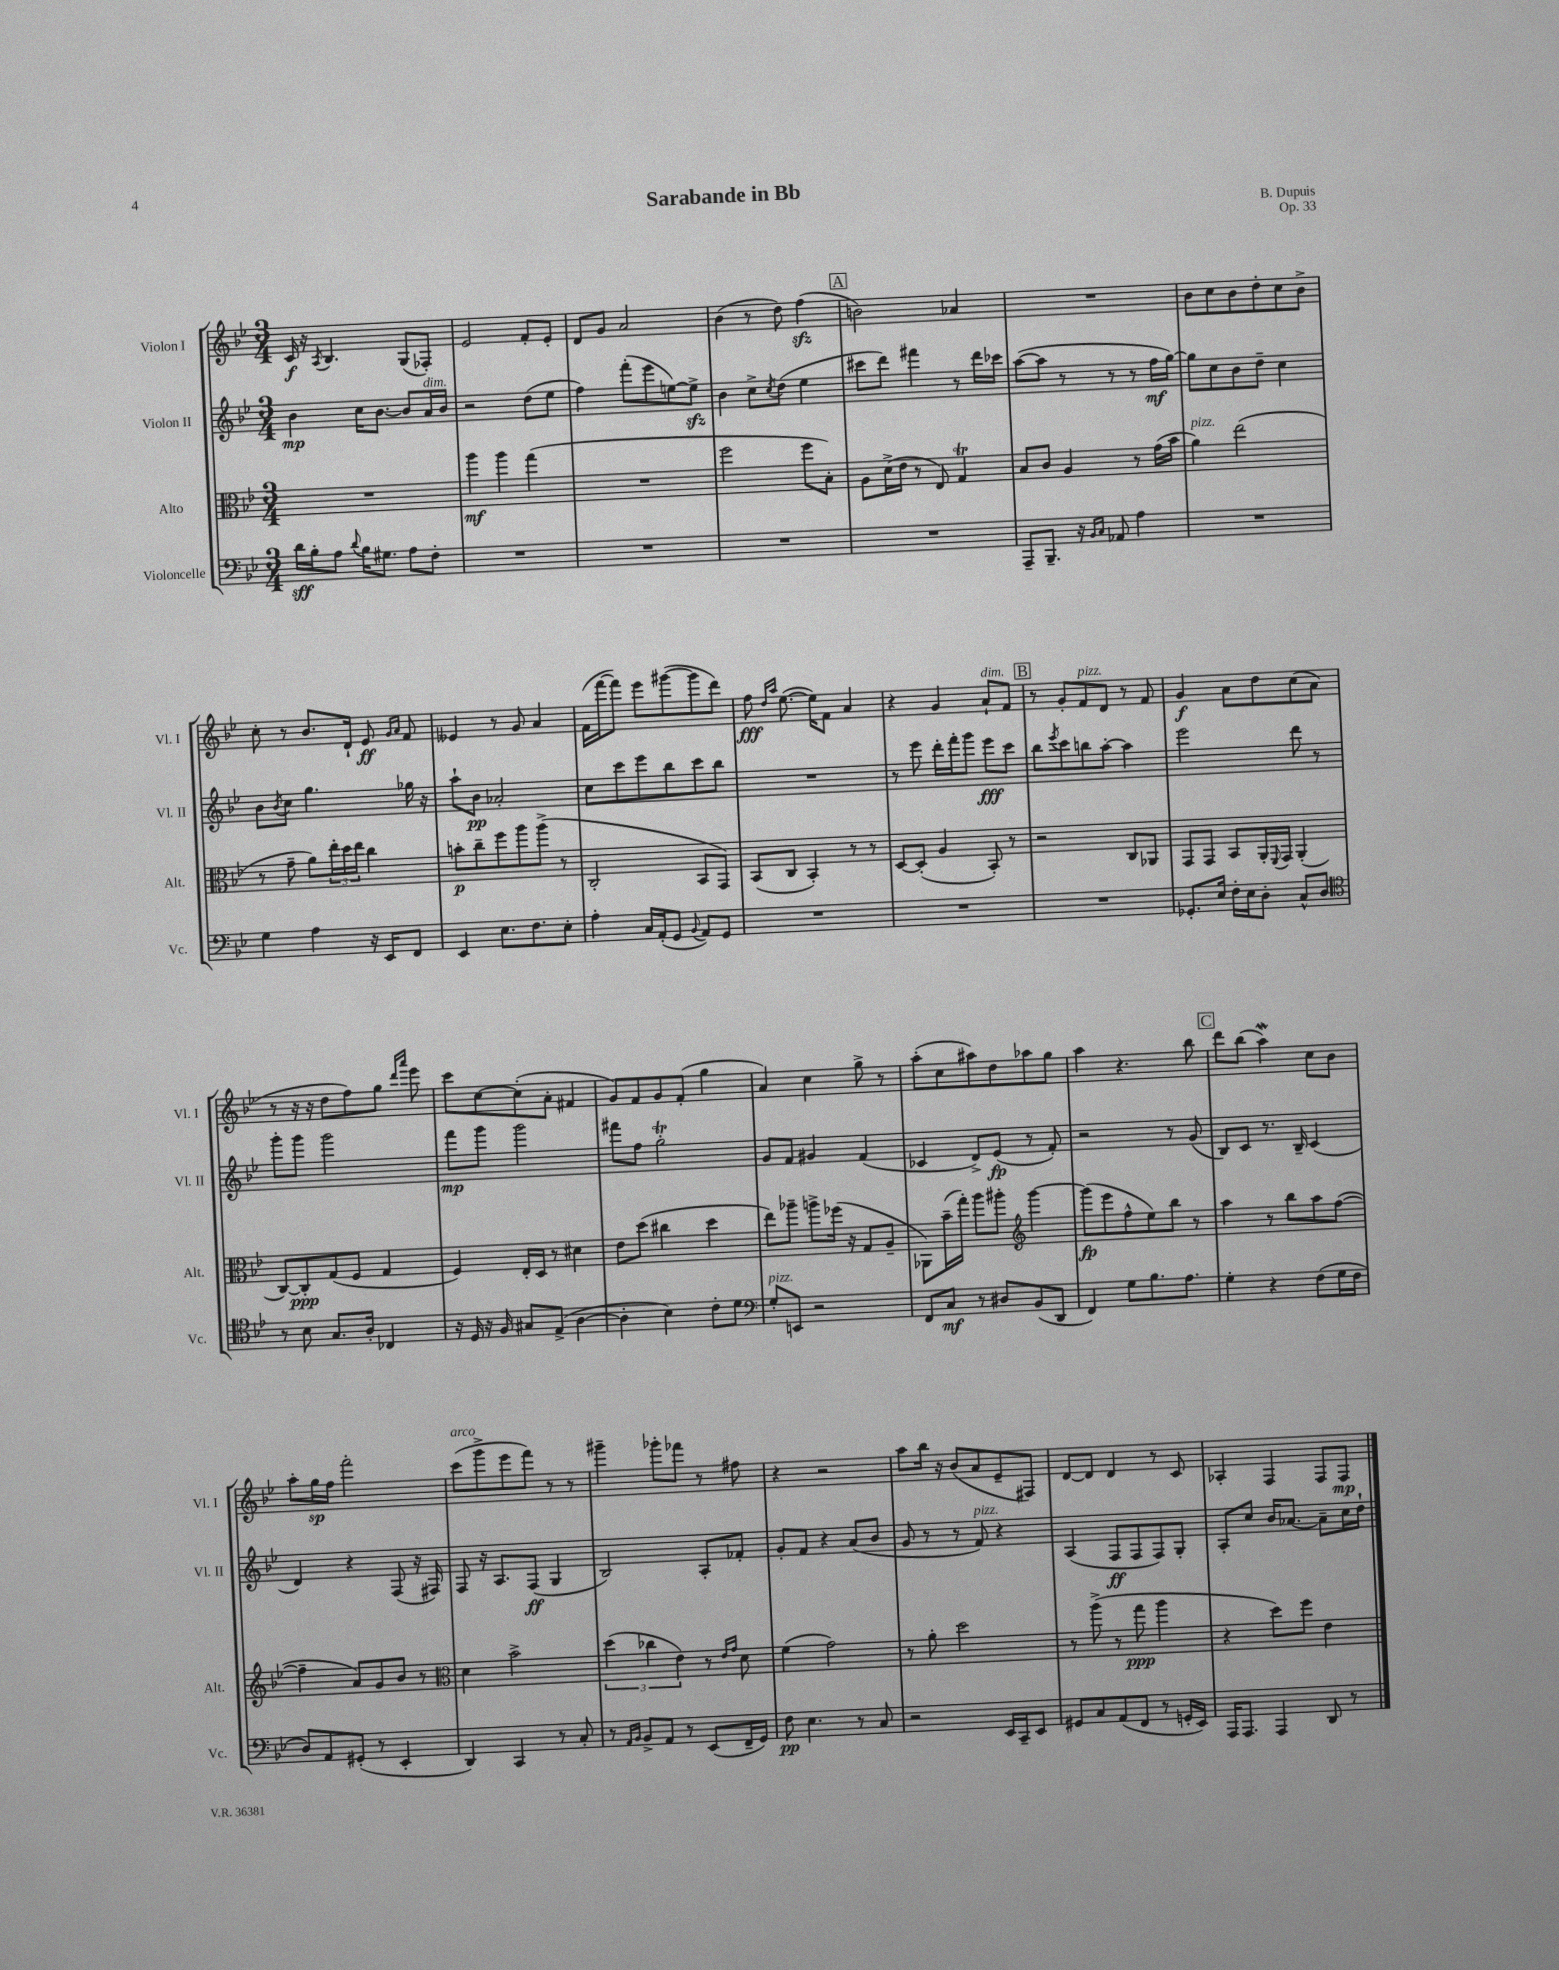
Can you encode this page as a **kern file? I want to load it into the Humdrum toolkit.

**kern	**kern	**kern	**kern
*staff4	*staff3	*staff2	*staff1
*clefF4	*clefC3	*clefG2	*clefG2
*k[b-e-]	*k[b-e-]	*k[b-e-]	*k[b-e-]
*M3/4	*M3/4	*M3/4	*M3/4
16d\LL	2.r	4b-\	16c/
16B-'\J	.	.	16r
.	.	.	8qA/
8A\J	.	.	4.B-/
8qqd/	.	.	.
16B-\LK	.	16cc\LK	.
8.G#\J	.	[8.b-\J	.
8A\L	.	8b-/]L	(8G/L
8F'\J	.	16a/L	8F-'/J)
.	.	16b-/JJ	.
=	=	=	=
2.r	4aa\	2r	2e-/
.	4aa\	.	.
.	(4gg\	(8dd\L	8f'/L
.	.	8ee-\J	8e-'/J
=	=	=	=
2.r	2.r	4ff\)	8d/L
.	.	.	8g/J
.	.	(8fff'\L	2a/
.	.	8eee-\	.
.	.	[8ee\)	.
.	.	8ee^\]J	.
=	=	=	=
2.r	2ff\	4b-\	(4b-\
.	.	8cc^\L	8r
.	.	8qcc/	.
.	.	(8dd\J	8dd\)
.	8ff\L	4ee-\	(4ff\
.	8B-'\J)	.	.
=	=	=	=
2.r	8A\L	8ccc#\L	2b\)
.	(16d^\L	8ddd\J)	.
.	16e-\JJ	.	.
.	8r	4fff#\	.
.	8E-/)	.	.
.	4G/	8r	4a-/
.	.	16ddd\LL	.
.	.	16ccc-\JJ	.
=	=	=	=
8AAA~/L	8B-/L	([8aa\L	2.r
8.BBB-~/J	8c/J	8aa\]J	.
.	4A/	8r	.
16r	.	.	.
16qqBB-/LL	.	.	.
16qqC/JJ	.	.	.
8AA-/	.	8r	.
4A\	8r	8r	.
.	(16g\LL	16ff\LL	.
.	16b-\JJ	[16gg\JJ)	.
=	=	=	=
2.r	4a\)	8gg\]L	8b-\L
.	.	8cc\	8cc\
.	(2ee-\	8b-\	8b-\
.	.	8dd~\J	8dd'\
.	.	4cc\	8cc\
.	.	.	8b-^\J
=	=	=	=
4G\	8r	8b-\L	8cc'\
.	.	8qb-/	.
.	8g~\	8cc\J	8r
4A\	8a\L)	4.gg\	8.b-/L
.	24ee-'\L	.	.
.	24dd\	.	.
.	.	.	16d`/Jk
.	24ee-\JJ	.	.
16r	4cc\	.	8e-/
16EE-/LK	.	.	.
.	.	.	16qqg/LL
.	.	.	16qqa/JJ
8FF/J	.	16gg-\	8f/
.	.	16r	.
=	=	=	=
4EE-/	8b'\L	8aa`\L	4e--/
.	8cc~\	8b-\J	.
8.E-\L	8ff\	2a-'/	8r
.	8aa\	.	8g/
8.F\	.	.	.
.	(8aa^\J	.	4a/
8E-'\J	8r	.	.
=	=	=	=
4A'\	2C'/	8cc\L	(16f\LL
.	.	.	[16fff\J
.	.	8ccc\	8fff\]J)
16C/LL	.	8eee-\	8eee-\L
(16AA'/J	.	.	.
8GG/J	.	8bb-\	([8ggg#\
8qqBB-/	.	.	.
8AA/L)	8BB-/L	8ccc\	8ggg#\]
8GG/J	8GG/J)	8bb-\J	8ddd\J)
=	=	=	=
2.r	(8BB-/L	2.r	8ff\
.	.	.	16qqdd/LL
.	.	.	16qqaa/JJ
.	8C/J	.	([8.ee-\
.	4BB-'/)	.	.
.	.	.	16ee-\]LK)
.	.	.	8f\J
.	8r	.	4a/
.	8r	.	.
=	=	=	=
2.r	[8D/L	8r	4r
.	(8D'/]J	8eee-\	.
.	4A/	16ddd'\LL	4g/
.	.	16fff'\J	.
.	.	8ggg\J	.
.	8BB-'/)	8eee-\L	8a`/L
.	8r	8ccc\J	8f/J
=	=	=	=
2.r	2r	8bb-\L	8r
.	.	8qeee-/	.
.	.	8ccc\	8g'/L
.	.	8bb\	8f/
.	.	[8aa'\J	8d/J
.	8C/L	4aa\]	8r
.	8AA-/J	.	8f/
=	=	=	=
8.GG-'/L	8GG/L	2eee-\	4g/
.	8GG/J	.	.
16E-/Jk	.	.	.
16F'\LL	8BB-/L	.	8a\L
16E-\J	.	.	.
8D'\J	16AA'/L	.	8dd\
.	8qqFF/	.	.
.	16GG/JJ	.	.
8C^^/L	(4AA'/	8ddd\	(8cc\
8D/J	.	8r	8a\J
=	=	=	=
*clefC4	*	*	*
8r	[8C/L)	8ggg'\L	8r
8B-\	8C'/]	8ggg\J	16r
.	.	.	16r
8.G/L	(8G/	2ggg\	8dd\L
.	8F/J	.	8ff\)
16A'/Jk	.	.	.
4C-/	4G/	.	8gg\J
.	.	.	16qqddd/LL
.	.	.	16qqaaa/JJ
.	.	.	8eee-\
=	=	=	=
16r	4F/)	8fff\L	8ccc\L
16D/	.	.	.
16r	.	8ggg\J	[8cc\
16F/	.	.	.
8G#/L	16E-'/LL	2ggg\	(8cc'\]
.	16D/JJ	.	.
(8E-^/J	8r	.	8a'\J
[4A\	4d#\	.	4f#/
=	=	=	=
4A'\]	8e-\L	8fff#\L	8g/L)
.	(8dd\J	8ff\J	8f/
4B-\)	4cc#\	2gg'\	8g/
.	.	.	(8f'/J
8c'\L	4dd\	.	4gg\
8d\J	.	.	.
=	=	=	=
*clefF4	*	*	*
8G'/L	8ee-\L)	8g/L	4a/)
8EE/J	8aa-~\J	8f/J	.
2r	8aa^\L	4g#/	4cc\
.	(16ff-\Jk	.	.
.	16r	.	.
.	8G/L	(4f/	8gg^\
.	8A~/J	.	8r
=	=	=	=
8FF/L	8AA-\L)	4c-/	(8aa'\L
8C/J	(16b-~\L	.	8cc\
.	16gg'\JJ)	.	.
8r	8aa\L	8d^/L)	8aa#\)
8D#/L	8aa#'\J	(8e-/J	8dd\
*	*clefG2	*	*
(8BB-/	[4ggg\	8r	8aa-\
8DD/J	.	8f'/)	8gg\J
=	=	=	=
4FF/)	(8ggg\]L	2r	4aa\
.	8eee-\	.	.
8G\L	8ff^^\	.	4.r
8.B-\	8ee-\)	.	.
.	8bb-\J	8r	.
8.A\J	.	.	.
.	8r	(8g/	8bb-\
=	=	=	=
4G'\	4aa\	8B-/L)	8ddd\L
.	.	8c/J	(8bb-\J
4r	8r	8.r	4aa\)
.	8bb-\L	.	.
.	.	16B-~/	.
(8F\L	8aa\	(4c/	8cc\L
16G\L	([8ff\J	.	8b-\J
16F\JJ	.	.	.
=	=	=	=
8D/L)	4ff~\]	4d/)	8aa'\L
8AA/	.	.	16gg\L
.	.	.	16ff\JJ
(8GG#'/J	8a/L)	4r	2fff'\
8r	8g/	.	.
4EE-'/	8b-/J	(8F/	.
.	8r	16r	.
.	.	16F#/)	.
=	=	=	=
*	*clefC3	*	*
4DD/)	4d\	8F/	(8ccc\L
.	.	16r	8ggg^\
.	.	8.A/L	.
4CC/	2b-^\	.	8eee-\
.	.	(8F/J	8fff\J)
8r	.	4G/	8r
8C'/	.	.	8r
=	=	=	=
8r	(6dd\	2B-/)	4ggg#~\
16qqAA/LL	.	.	.
16qqBB-/JJ	.	.	.
8BB-^/L	.	.	.
.	6cc-\	.	.
8AA/J	.	.	8ggg-'\L
.	6e-\)	.	.
8r	.	.	8fff-\J
(8EE-/L	8r	8A'/L	8r
.	16qqe-/LL	.	.
.	16qqg/JJ	.	.
16FF~/L	8d\	8f-'/J	8ff#\
16GG/JJ)	.	.	.
=	=	=	=
8F\	(4f\	8g'/L	4r
4.E-\	.	8f/J	.
.	2g\)	4r	2r
8r	.	(8a/L	.
8C/	.	8b-/J	.
=	=	=	=
2r	8r	8g/	8aa\L
.	8a'\	8r	16bb-\Jk
.	.	.	16r
.	2dd\	8r	(8b-/L
.	.	8f/)	8a/
16EE-/LL	.	4r	8e-~/
16CC~/J	.	.	.
8EE-/J	.	.	8F#/J)
=	=	=	=
8GG#/L	8r	(4A/	[8d/L
8C/	(8aa^\	.	8d/]J
(8AA/	8r	8F/L	4d/
8FF/J	8gg\	8F/	.
8r	4aa\	8F/)	8r
16GG'/LL	.	8G'/J	8c/
16EE-/JJ)	.	.	.
=	=	=	=
16AAA/LK	4r	8A'/L	4A-'/
8.AAA/J	.	.	.
.	.	8cc/J	.
4AAA/	8dd\L)	16b-/LK	4F/
.	.	[8.a-/J	.
.	8ff\J	.	.
8DD/	4e-\	8a-~\]L	8F/L
8r	.	16cc\L	8F/J
.	.	16dd`\JJ	.
==	==	==	==
*-	*-	*-	*-
